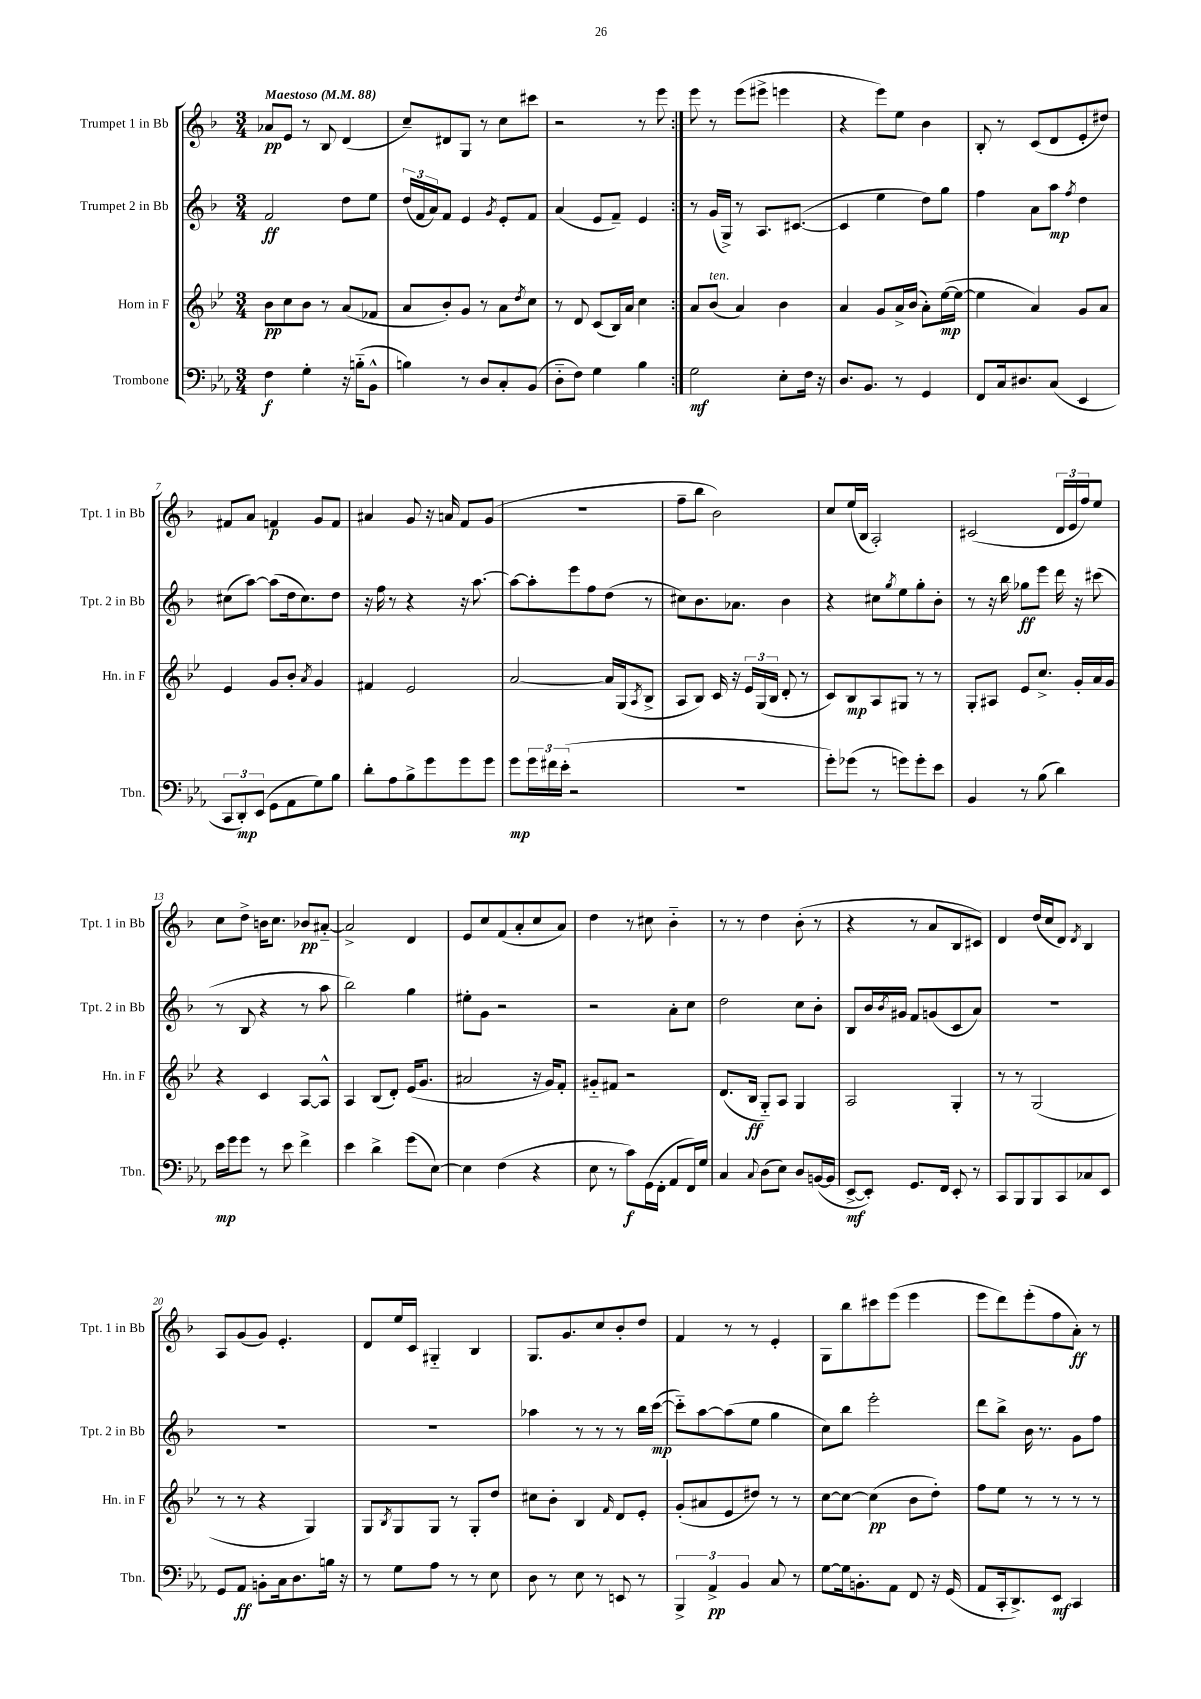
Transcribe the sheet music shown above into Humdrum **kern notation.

**kern	**dynam	**kern	**dynam	**kern	**dynam	**kern	**dynam
*part4	*part4	*part3	*part3	*part2	*part2	*part1	*part1
*staff4	*staff4	*staff3	*staff3	*staff2	*staff2	*staff1	*staff1
*I"Trombone	*	*I"Horn in F	*	*I"Trumpet 2 in Bb	*	*I"Trumpet 1 in Bb	*
*I'Tbn.	*	*I'Hn. in F	*	*I'Tpt. 2 in Bb	*	*I'Tpt. 1 in Bb	*
*clefF4	*	*clefG2	*	*clefG2	*	*clefG2	*
*k[b-e-a-]	*	*k[b-e-]	*	*k[b-]	*	*k[b-]	*
*M3/4	*	*M3/4	*	*M3/4	*	*M3/4	*
*MM88	*	*MM88	*	*MM88	*	*MM88	*
=1	=1	=1	=1	=1	=1	=1	=1
!	!	!	!	!	!	!LO:TX:a:B:t=Maestoso	!
4F\	f	8b-\L	pp	2f/	ff	8a-X/L	pp
.	.	8cc\	.	.	.	8e/J	.
4G'\	.	8b-\J	.	.	.	8r	.
.	.	8r	.	.	.	8B-/	.
16r	.	(8a/L	.	8dd\L	.	(4d/	.
(16Bn\KL	.	.	.	.	.	.	.
8BB-^^\J	.	8f-X/J	.	8ee\J	.	.	.
=2	=2	=2	=2	=2	=2	=2	=2
4Bn\)	.	8a/L	.	(24dd/LL	.	8cc~/L)	.
.	.	.	.	24f/	.	.	.
.	.	.	.	24a/J)	.	.	.
.	.	8b-'/)	.	8f/J	.	8d#X/	.
8r	.	8g/J	.	4e/	.	8G/J	.
8D/L	.	8r	.	.	.	8r	.
.	.	.	.	8qg/	.	.	.
8C'/	.	8a\L	.	8e'/L	.	8cc\L	.
.	.	8qdd/	.	.	.	.	.
(8BB-/J	.	8cc\J	.	8f/J	.	8ccc#X\J	.
=3	=3	=3	=3	=3	=3	=3	=3
8D\L	.	8r	.	(4a/	.	2r	.
8F\J)	.	8d/	.	.	.	.	.
4G\	.	(8c/L	.	8e/L	.	.	.
.	.	16B-/L)	.	8f~/J)	.	.	.
.	.	16a/JJ	.	.	.	.	.
4B-\	.	4cc\	.	4e/	.	8r	.
.	.	.	.	.	.	8eee\	.
=4:|!	=4:|!	=4:|!	=4:|!	=4:|!	=4:|!	=4:|!	=4:|!
2G\	mf	8a/L	.	8r	.	8eee\	.
!	!	!LO:TX:a:i:t=ten.	!	!	!	!	!
.	.	(8b-/J	.	(16g/LL	.	8r	.
.	.	.	.	16G^/JJ)	.	.	.
.	.	4a/)	.	8r	.	(8eee\L	.
.	.	.	.	8.A/L	.	8eee#X^\J	.
8E-'\L	.	4b-\	.	.	.	4eeen\	.
.	.	.	.	([8.c#X/J	.	.	.
16F\Jk	.	.	.	.	.	.	.
16r	.	.	.	.	.	.	.
=5	=5	=5	=5	=5	=5	=5	=5
8.D/L	.	4a/	.	4c#/]	.	4r	.
8.BB-/J	.	.	.	.	.	.	.
.	.	8g/L	.	4ee\	.	8eee\L)	.
8r	.	16a^/L	.	.	.	8ee\J	.
.	.	(16b-/JJ	.	.	.	.	.
4GG/	.	8a'\L)	.	8dd\L)	.	4b-\	.
.	.	([16ee-\L	mp	8gg\J	.	.	.
.	.	16ee-\JJ_	.	.	.	.	.
=6	=6	=6	=6	=6	=6	=6	=6
8FF/L	.	4ee-\]	.	4ff\	.	8B-'/	.
16C/k	.	.	.	.	.	8r	.
8.D#X/	.	.	.	.	.	.	.
.	.	4a/)	.	8a\L	.	(8c/L	.
(8C/J	.	.	.	8aa\J	mp	8d/	.
.	.	.	.	8qff/	.	.	.
4EE-/	.	8g/L	.	4dd\	.	8e'/	.
.	.	8a/J	.	.	.	8dd#X/J)	.
!!LO:LB:g=z
=7	=7	=7	=7	=7	=7	=7	=7
12CC/L	.	4e-/	.	(8cc#X\L	.	8f#X/L	.
12DD'/)	mp	.	.	.	.	.	.
.	.	.	.	[8aa\J)	.	8a/J	.
(12EE-/J	.	.	.	.	.	.	.
8GG\L	.	8g/L	.	(8aa\L]	.	4fn/	p
8AA-\	.	8b-'/J	.	16dd\k	.	.	.
.	.	.	.	8.cc#\)	.	.	.
.	.	8qa/	.	.	.	.	.
8G\)	.	4g/	.	.	.	8g/L	.
8B-\J	.	.	.	8dd\J	.	8f/J	.
=8	=8	=8	=8	=8	=8	=8	=8
8d'\L	.	4f#X/	.	16r	.	4a#X/	.
.	.	.	.	16ff\	.	.	.
8A-\	.	.	.	8r	.	.	.
8B-^\	.	2e-/	.	4r	.	8g/	.
8g\	.	.	.	.	.	16r	.
.	.	.	.	.	.	16an/	.
8g\	.	.	.	16r	.	8f/L	.
.	.	.	.	[8.aa\	.	.	.
8g\J	.	.	.	.	.	(8g/J	.
=9	=9	=9	=9	=9	=9	=9	=9
8g\L	mp	[2a/	.	8aa\L_	.	2.r	.
24g\L	.	.	.	8aa'\]	.	.	.
24f#X\	.	.	.	.	.	.	.
(24e-'\JJ	.	.	.	.	.	.	.
2r	.	.	.	8eee\	.	.	.
.	.	.	.	8ff\	.	.	.
.	.	16a/LL]	.	(8dd\J	.	.	.
.	.	(16G/J	.	.	.	.	.
.	.	8qA/	.	.	.	.	.
.	.	8B-^/J	.	8r	.	.	.
=10	=10	=10	=10	=10	=10	=10	=10
2.r	.	8A/L	.	8cc#X\L)	.	8ff~\L	.
.	.	8B-/J)	.	8.b-\	.	8bb-\J	.
.	.	16c/	.	.	.	2b-\)	.
.	.	16r	.	8.a-X\J	.	.	.
.	.	24e-/LL	.	.	.	.	.
.	.	(24G/	.	.	.	.	.
.	.	24B-/JJ	.	.	.	.	.
.	.	8d'/	.	4b-\	.	.	.
.	.	8r	.	.	.	.	.
=11	=11	=11	=11	=11	=11	=11	=11
8g'\L)	.	8c/L)	.	4r	.	8cc/L	.
(8g-X\J	.	8B-/	mp	.	.	(16ee/L	.
.	.	.	.	.	.	16B-/JJ	.
8r	.	8A/	.	8cc#X\L	.	2A'/)	.
.	.	.	.	8qgg/	.	.	.
8gn\L)	.	8G#X/J	.	8ee\	.	.	.
8g'\	.	8r	.	8gg'\	.	.	.
8e-\J	.	8r	.	8b-'\J	.	.	.
=12	=12	=12	=12	=12	=12	=12	=12
4BB-/	.	8G'/L	.	8r	.	(2c#X/	.
.	.	8A#X/J	.	16r	.	.	.
.	.	.	.	16bb-\	.	.	.
8r	.	8e-/L	.	8gg-X\L	ff	.	.
(8B-\	.	8.cc^/J	.	8eee\J	.	.	.
4d\)	.	.	.	16ddd\	.	24d/LL	.
.	.	.	.	.	.	24e/	.
.	.	16g'/LL	.	16r	.	.	.
.	.	.	.	.	.	24ff/J)	.
.	.	16a/	.	(8ccc#X\	.	8ee/J	.
.	.	16g/JJ	.	.	.	.	.
!!LO:LB:g=z
=13	=13	=13	=13	=13	=13	=13	=13
16e-\LL	mp	4r	.	8r	.	8cc\L	.
16g\J	.	.	.	.	.	.	.
8g\J	.	.	.	8B-/	.	8dd^\J	.
8r	.	4c/	.	4r	.	16bn\KL	.
.	.	.	.	.	.	8.cc\J	.
8e-\	.	.	.	.	.	.	.
4f^\	.	[8A/L	.	8r	.	8b-X/L	pp
.	.	8A^^/J]	.	8aa\	.	[8a#X/J	.
=14	=14	=14	=14	=14	=14	=14	=14
4e-\	.	4A/	.	2bb-\)	.	2a#^/]	.
4d^\	.	(8B-/L	.	.	.	.	.
.	.	8d'/J)	.	.	.	.	.
(8g\L	.	(16e-/KL	.	4gg\	.	4d/	.
.	.	8.g/J	.	.	.	.	.
[8E-\J)	.	.	.	.	.	.	.
=15	=15	=15	=15	=15	=15	=15	=15
4E-\]	.	2a#X/	.	8ee#X'\L	.	8e/L	.
.	.	.	.	8g\J	.	8cc/	.
(4F\	.	.	.	2r	.	(8f/	.
.	.	.	.	.	.	8a'/	.
4r	.	16r	.	.	.	8cc/	.
.	.	16g/KL)	.	.	.	.	.
.	.	8f'/J	.	.	.	8a/J)	.
=16	=16	=16	=16	=16	=16	=16	=16
8E-\	.	8g#X/L	.	2r	.	4dd\	.
8r	.	8f#X/J	.	.	.	.	.
8c\L)	f	2r	.	.	.	8r	.
(16GG\L	.	.	.	.	.	8cc#X\	.
16FF'\JJ	.	.	.	.	.	.	.
8AA-/L	.	.	.	8a'\L	.	4b-\	.
16FF/L)	.	.	.	8cc\J	.	.	.
16G/JJ	.	.	.	.	.	.	.
=17	=17	=17	=17	=17	=17	=17	=17
4C/	.	(8.d/L	.	2dd\	.	8r	.
.	.	.	.	.	.	8r	.
.	.	16B-/Jk	ff	.	.	.	.
8qqC/	.	.	.	.	.	.	.
(8D\L	.	8G/L)	.	.	.	4dd\	.
8E-\J)	.	8A/J	.	.	.	.	.
8D/L	.	4G/	.	8cc\L	.	(8b-'\	.
([16BBn/L	.	.	.	8b-'\J	.	8r	.
16BB/JJ]	.	.	.	.	.	.	.
=18	=18	=18	=18	=18	=18	=18	=18
[8EE-^/L	mf	2A/	.	8B-/L	.	4r	.
8EE-'/J])	.	.	.	16b-/L	.	.	.
.	.	.	.	8qb-/	.	.	.
.	.	.	.	16g#X/JJ	.	.	.
8.GG/L	.	.	.	8f/L	.	8r	.
.	.	.	.	(8gn/	.	8a/L	.
16FF/Jk	.	.	.	.	.	.	.
8EE-'/	.	4G'/	.	8c/	.	8B-/	.
8r	.	.	.	8a/J)	.	8c#X/J)	.
=19	=19	=19	=19	=19	=19	=19	=19
8CC/L	.	8r	.	2.r	.	4d/	.
8BBB-/	.	8r	.	.	.	.	.
8BBB-/	.	(2G/	.	.	.	(16dd/LL	.
.	.	.	.	.	.	16cc/J	.
8CC/	.	.	.	.	.	8d/J)	.
.	.	.	.	.	.	8qd/	.
8C-X/	.	.	.	.	.	4B-/	.
8EE-/J	.	.	.	.	.	.	.
!!LO:LB:g=z
=20	=20	=20	=20	=20	=20	=20	=20
8GG/L	.	8r	.	2.r	.	8A/L	.
8AA-/J	ff	8r	.	.	.	(8g/	.
8BBn'\L	.	4r	.	.	.	8g/J)	.
16C\k	.	.	.	.	.	4.e'/	.
8.D\	.	.	.	.	.	.	.
.	.	4G/)	.	.	.	.	.
16Bn\Jk	.	.	.	.	.	.	.
16r	.	.	.	.	.	.	.
=21	=21	=21	=21	=21	=21	=21	=21
8r	.	8G/L	.	2.r	.	8d/L	.
.	.	8qB-/	.	.	.	.	.
8G\L	.	8G/	.	.	.	16ee/L	.
.	.	.	.	.	.	16c/JJ	.
8A-\J	.	8G/J	.	.	.	4G#X/	.
8r	.	8r	.	.	.	.	.
8r	.	8G'/L	.	.	.	4B-/	.
8E-\	.	8dd/J	.	.	.	.	.
=22	=22	=22	=22	=22	=22	=22	=22
8D\	.	8cc#X\L	.	4aa-X\	.	8.G/L	.
8r	.	8b-'\J	.	.	.	.	.
.	.	.	.	.	.	8.g/	.
8E-\	.	4B-/	.	8r	.	.	.
8r	.	.	.	8r	.	8cc/	.
.	.	16qqf/	.	.	.	.	.
8EEn/	.	8d/L	.	8r	.	8b-'/	.
8r	.	8e-'/J	.	16bb-\LL	.	8dd/J	.
.	.	.	.	([16ccc\JJ	mp	.	.
=23	=23	=23	=23	=23	=23	=23	=23
6BBB-^/	.	(8g'/L	.	8ccc\L])	.	4f/	.
.	.	8a#X/	.	[8aa\	.	.	.
6AA-^/	pp	.	.	.	.	.	.
.	.	8e-/	.	(8aa\]	.	8r	.
6BB-/	.	.	.	.	.	.	.
.	.	8dd#X/J)	.	8ee\J	.	8r	.
8C/	.	8r	.	4gg\	.	4e'/	.
8r	.	8r	.	.	.	.	.
=24	=24	=24	=24	=24	=24	=24	=24
[8G\L	.	[8cc\L	.	8cc\L)	.	8G\L	.
16G\k]	.	8cc\J_	.	8bb-\J	.	8bb-\	.
8.BBn'\	.	.	.	.	.	.	.
.	.	(4cc\]	pp	2eee'\	.	8ccc#X\	.
8AA-\J	.	.	.	.	.	(8eee\J	.
8FF/	.	8b-\L	.	.	.	4eee\	.
16r	.	8dd'\J)	.	.	.	.	.
(16GG/	.	.	.	.	.	.	.
=25	=25	=25	=25	=25	=25	=25	=25
8AA-/L	.	8ff\L	.	8ddd\L	.	8eee\L	.
16CC'/k	.	8ee-\J	.	8bb-^\J	.	8ddd\)	.
8.DD^/)	.	.	.	.	.	.	.
.	.	8r	.	16b-\	.	(8eee'\	.
.	.	.	.	8.r	.	.	.
8EE-/J	mf	8r	.	.	.	8ff\	.
4CC/	.	8r	.	8g\L	.	8a'\J)	ff
.	.	8r	.	8ff\J	.	8r	.
==	==	==	==	==	==	==	==
*-	*-	*-	*-	*-	*-	*-	*-
